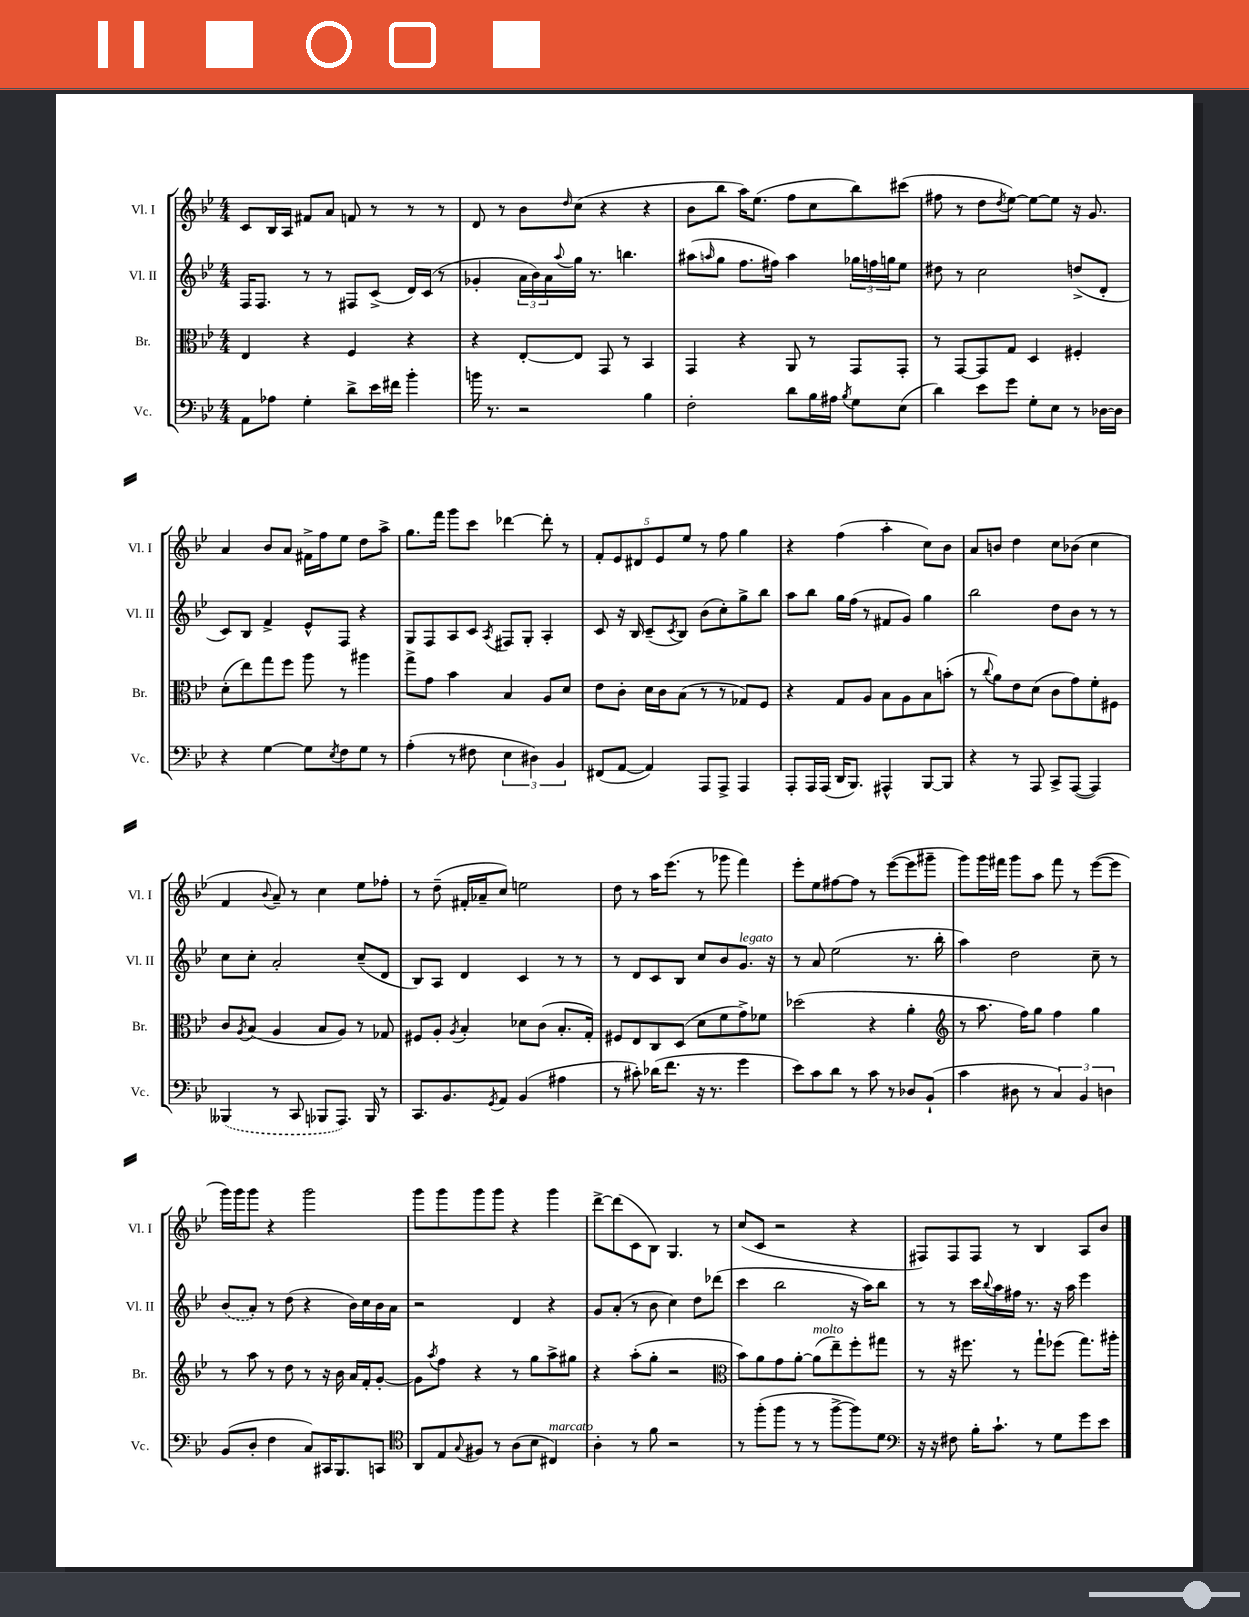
<<
\new StaffGroup <<
\new Staff = "s0" \with { instrumentName = "Vl. I" shortInstrumentName = "Vl. I" } {
    \clef treble \key bes \major \numericTimeSignature \time 4/4
    c'8 bes16 a16 fis'8 a'8 f'8 r8 r8 r8 |
    d'8 r8 bes'8 \grace { d''16 } c''8( r4 r4 |
    bes'8 bes''8 a''16) ees''8.( f''8 c''8 bes''8) cis'''8( |
    fis''8 r8 d''8 \acciaccatura { d''8 } ees''8~) ees''8~ ees''8 r16 g'8. |
    a'4 bes'8 a'8 fis'16-> f''16 ees''8 d''8 a''8-> |
    g''8. f'''16 g'''8 c'''8 des'''4~ des'''8-. r8 |
    \tuplet 5/4 { f'8-. ees'8 dis'8 ees'8 ees''8 } r8 f''8 g''4 |
    r4 f''4( a''4-. c''8) bes'8 |
    a'8 b'8 d''4 c''8 bes'8( c''4 |
    f'4 \appoggiatura { bes'8 } a'8--) r8 c''4 ees''8 fes''8-. |
    r8 d''8--( fis'16-. aes'16-- c''8) e''2 |
    d''8 r8 a''16 ees'''8.( r8 ges'''8 f'''4) |
    ees'''8-. ees''8 fis''8~ fis''8 r8 ees'''8~( ees'''8 gis'''8-- |
    g'''8) g'''16 fis'''16 g'''8 a''8 fis'''8 r8 ees'''8~( ees'''8 |
    g'''16) g'''16 g'''8 r4 g'''2 |
    g'''8 g'''8 g'''8 g'''8 r4 g'''4 |
    d'''8~-> d'''8( c'8 bes8) g4. r8 |
    c''8( c'8 r2 r4 |
    fis8) fis8 fis8 r8 bes4 a8 bes'8 \bar "|." |
}
\new Staff = "s1" \with { instrumentName = "Vl. II" shortInstrumentName = "Vl. II" } {
    \clef treble \key bes \major \numericTimeSignature \time 4/4
    f16 f8. r8 r8 fis8 c'8->( d'16) c'16( r8 |
    ges'4-. \tuplet 3/2 { a'16 bes'16) a'16 } \appoggiatura { a''8 } g''16 r8. b''4. |
    ais''8( \grace { a''16 } g''8 f''8. fis''16) a''4 \tuplet 3/2 { ges''16 f''16 g''16 } ees''8 |
    dis''8 r8 c''2 d''8->( d'8-. |
    c'8) bes8 f'4-> ees'8-^ f8 r4 |
    g8 f8 a8 c'8 \acciaccatura { a8 } fis8 g8-. a4-. |
    c'8 r16 bes16 c'8--( \acciaccatura { c'8 } bes8) bes'8( c''8-.) g''8-> bes''8 |
    a''8 bes''8 g''16 f''16( r8 fis'8 g'8) g''4 |
    bes''2 d''8 bes'8 r8 r8 |
    c''8 c''8-. a'2-. c''8--( d'8 |
    bes8) a8 d'4 c'4 r8 r8 |
    r8 d'8 c'8 bes8 c''8 bes'8 g'8.^\markup { \italic "legato" } r16 |
    r8 a'8 ees''2( r8. bes''16-. |
    a''4) d''2 c''8-- r8 |
    \once \slurDashed bes'8( a'8-.) r8 d''8( r4 bes'16) c''16 bes'16 a'16 |
    r2 d'4 r4 |
    g'8 a'8-.( r8 bes'8 c''4) d''8 des'''8( |
    c'''4 bes''2 r16 a''16) bes''8 |
    r8 r8 c'''16 \appoggiatura { bes''8 } a''16 fis''16 r8. r16 a''16 ees'''4 \bar "|." |
}
\new Staff = "s2" \with { instrumentName = "Br." shortInstrumentName = "Br." } {
    \clef alto \key bes \major \numericTimeSignature \time 4/4
    ees4 r4 f4 r4 |
    r4 ees8~-. ees8 g,8 r8 bes,4 |
    g,4 r4 a,8 r8 g,8 g,8-. |
    r8 g,8~ g,8 g8 d4 fis4-. |
    d'8-.( ees''8) g''8 f''8 a''8 r8 ais''4 |
    g''8-> g'8 bes'4 bes4 a8 d'8 |
    ees'8 c'8-. d'16 c'16 bes8( r8 r8 ges8) f8 |
    r4 g8 a8 bes8 a8 bes8 b'8-.( |
    r8 \appoggiatura { c''8 } a'8) ees'8 d'8( c'8 g'8) f'8-. fis8 |
    c'8 \acciaccatura { a8 } bes8( a4 bes8 a8) r8 ges8 |
    fis8 a8-. \acciaccatura { a8 } bes4-. des'8 c'8( bes8.-. g16-.) |
    fis8 ees8 c8 d8( d'8 f'8 g'8->) fes'8 |
    des''2( r4 a'4-. |
    \clef treble r8 a''8. f''16) g''8 f''4 g''4 |
    r8 a''8 r8 d''8 r8 r16 bes'16 a'16 f'16-. g'8~-. |
    g'8 \acciaccatura { a''8 } f''8 r4 r8 g''8 a''8-> gis''8 |
    r4 a''8-.( g''8-. r2 |
    \clef alto bes'8) a'8 g'8 a'8~-. a'8^\markup { \italic "molto" }( ees''8--) f''8-. gis''8 |
    r8 r16 fis''8. r8 g''8-! fes''8( g''8.) ais''16-. \bar "|." |
}
\new Staff = "s3" \with { instrumentName = "Vc." shortInstrumentName = "Vc." } {
    \clef bass \key bes \major \numericTimeSignature \time 4/4
    a,8 aes8 g4-. d'8-> ees'16 fis'16 bes'4-. |
    b'16 r8. r2 bes4 |
    f2-. d'8 bes16 ais16 \acciaccatura { bes8 } g8 ees8( |
    d'4) ees'8 g'8 g8-. ees8 r8 des16~ des16 |
    r4 g4~ g8 \acciaccatura { ees8 } f8 g8 r8 |
    a4-.( r8 fis8 \tuplet 3/2 { ees4 dis4) bes,4 } |
    fis,8( a,8~ a,4) a,,8 a,,8-> a,,4 |
    a,,8-. a,,16 a,,16( d,16 bes,,8.) ais,,4-^ bes,,8~ bes,,8 |
    r4 r8 a,,8 c,8-> a,,8~( a,,4) |
    \once \slurDashed beses,,4( r8 c,8 bes,,8 a,,8.) bes,,16 r8 |
    c,8. bes,8. \acciaccatura { g,8 } a,8 bes,4( ais4 |
    r8 cis'8-.) des'16( f'8. r16 r8. g'4 |
    ees'8) c'8 d'8 r8 c'8 r8 des8 bes,8-!( |
    c'4 dis8 r8 \tuplet 3/2 { c4) bes,4 d4 } |
    bes,8( d8-. f4 c8) cis,16 bes,,8. c,8 |
    \clef tenor a,8 ees8 \appoggiatura { g8 } fis8 r8 a8( bes8 cis4^\markup { \italic "marcato" }) |
    a4-. r8 f'8 r2 |
    r8 f''8-.( f''8 r8 r8 f''8~-> f''8) d'8 |
    \clef bass r16 r16 fis8 bes16-. c'8.-! r8 g8 g'8 ees'8 \bar "|." |
}
>>
>>
\layout { \context { \Score \remove "Bar_number_engraver" } }
